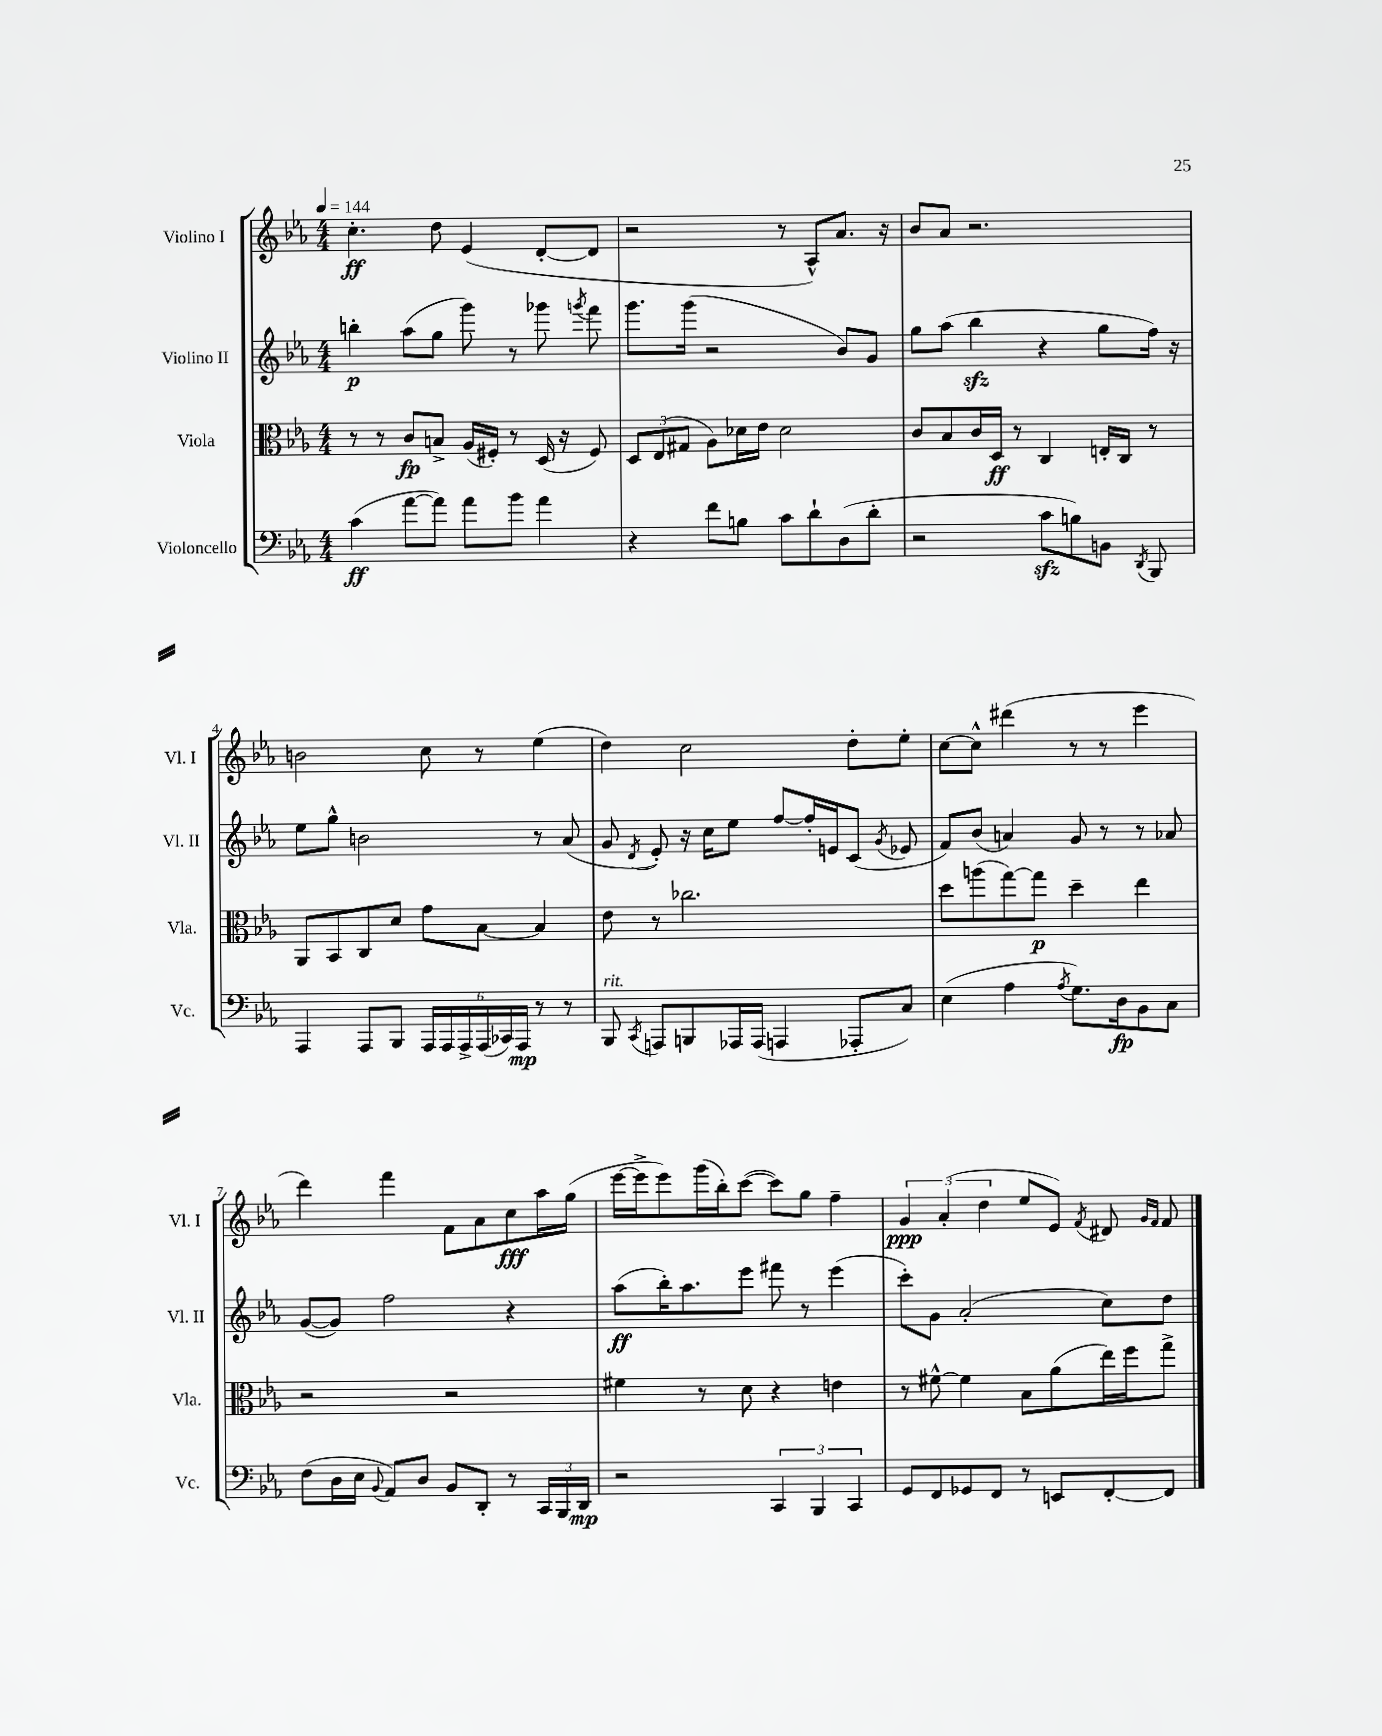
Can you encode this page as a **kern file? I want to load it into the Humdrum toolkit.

**kern	**dynam	**kern	**dynam	**kern	**dynam	**kern	**dynam
*part4	*part4	*part3	*part3	*part2	*part2	*part1	*part1
*staff4	*staff4	*staff3	*staff3	*staff2	*staff2	*staff1	*staff1
*I"Violoncello	*	*I"Viola	*	*I"Violino II	*	*I"Violino I	*
*I'Vc.	*	*I'Vla.	*	*I'Vl. II	*	*I'Vl. I	*
*clefF4	*	*clefC3	*	*clefG2	*	*clefG2	*
*k[b-e-a-]	*	*k[b-e-a-]	*	*k[b-e-a-]	*	*k[b-e-a-]	*
*M4/4	*	*M4/4	*	*M4/4	*	*M4/4	*
*MM144	*	*MM144	*	*MM144	*	*MM144	*
=1	=1	=1	=1	=1	=1	=1	=1
(4c\	ff	8r	.	4bbn'\	p	4.cc'\	ff
.	.	8r	.	.	.	.	.
[8a-\L	.	8c/L	fp	(8aa-\L	.	.	.
8a-\J])	.	8Bn^/J	.	8gg\J	.	8dd\	.
8a-\L	.	(16A-/LL	.	8ggg\)	.	(4e-/	.
.	.	16F#X'/JJ)	.	.	.	.	.
8b-\J	.	8r	.	8r	.	.	.
4a-\	.	(16D/	.	8ggg-X\	.	[8d'/L	.
.	.	16r	.	.	.	.	.
.	.	.	.	8qgggn/	.	.	.
.	.	8F#/)	.	8fff\	.	8d/J]	.
=2	=2	=2	=2	=2	=2	=2	=2
4r	.	12D/L	.	8.ggg\L	.	2r	.
.	.	(12E-/	.	.	.	.	.
.	.	12G#X/J	.	.	.	.	.
.	.	.	.	(16ggg\Jk	.	.	.
8f\L	.	8A-\L)	.	2r	.	.	.
8Bn\J	.	16d-X\L	.	.	.	.	.
.	.	16e-\JJ	.	.	.	.	.
8c\L	.	2d-\	.	.	.	8r	.
8d`\	.	.	.	.	.	8A-^^/L)	.
(8D\	.	.	.	8b-/L)	.	8.a-/J	.
8d'\J	.	.	.	8g/J	.	.	.
.	.	.	.	.	.	16r	.
=3	=3	=3	=3	=3	=3	=3	=3
2r	.	8c/L	.	8gg\L	.	8b-/L	.
.	.	8B-/	.	(8aa-\J	.	8a-/J	.
.	.	16c/L	.	4bb-zz\	.	2.r	.
.	.	16D/JJ	ff	.	.	.	.
.	.	8r	.	.	.	.	.
8czz\L	.	4C/	.	4r	.	.	.
8Bn\)	.	.	.	.	.	.	.
8BBn\J	.	16En'/LL	.	8gg\L	.	.	.
.	.	16C/JJ	.	.	.	.	.
8qDD/	.	.	.	.	.	.	.
8BBB-/	.	8r	.	16ff\Jk)	.	.	.
.	.	.	.	16r	.	.	.
!!LO:LB:g=z
=4	=4	=4	=4	=4	=4	=4	=4
4AAA-/	.	8AA-/L	.	8ee-\L	.	2bn\	.
.	.	8BB-/	.	8gg^^\J	.	.	.
8AAA-/L	.	8C/	.	2bn\	.	.	.
8BBB-/J	.	8d/J	.	.	.	.	.
24AAA-/LL	.	8g\L	.	.	.	8cc\	.
24AAA-/	.	.	.	.	.	.	.
24AAA-^/	.	.	.	.	.	.	.
(24AAA-/	.	[8B-\J	.	.	.	8r	.
24CC-X/)	.	.	.	.	.	.	.
24AAA-/JJ	mp	.	.	.	.	.	.
8r	.	4B-/]	.	8r	.	(4ee-\	.
8r	.	.	.	(8a-/	.	.	.
=5	=5	=5	=5	=5	=5	=5	=5
!LO:TX:a:i:t=rit.	!	!	!	!	!	!	!
8BBB-/	.	8e-\	.	8g/	.	4dd\)	.
8qCC/	.	.	.	8qd/	.	.	.
8AAAn/L	.	8r	.	8e-'/)	.	.	.
8BBBn/	.	2.cc-X\	.	16r	.	2cc\	.
.	.	.	.	16cc\KL	.	.	.
16AAA-X/L	.	.	.	8ee-\J	.	.	.
(16AAA-/JJ	.	.	.	.	.	.	.
4AAAn/	.	.	.	[8ff/L	.	.	.
.	.	.	.	16ff'/L]	.	.	.
.	.	.	.	16en/J	.	.	.
8AAA-X'/L	.	.	.	(8c/J	.	8dd'\L	.
.	.	.	.	8qg/	.	.	.
8C/J)	.	.	.	8e-X/	.	8ee-'\J	.
=6	=6	=6	=6	=6	=6	=6	=6
(4E-\	.	8dd\L	.	8f/L)	.	[8cc\L	.
.	.	(8aan\	.	(8b-/J	.	8cc^^\J]	.
4A-\	.	[8gg\)	.	4an/)	.	(4ddd#X\	.
.	.	8gg\J]	p	.	.	.	.
8qA-/	.	.	.	.	.	.	.
8.G\L)	.	4dd~\	.	8g/	.	8r	.
.	.	.	.	8r	.	8r	.
16D\k	fp	.	.	.	.	.	.
8BB-\	.	4ee-\	.	8r	.	4eee-\	.
8C\J	.	.	.	8a-X/	.	.	.
!!LO:LB:g=z
=7	=7	=7	=7	=7	=7	=7	=7
(8F\L	.	2r	.	([8g/L	.	4ddd\)	.
16D\L	.	.	.	8g/J])	.	.	.
16E-\JJ	.	.	.	.	.	.	.
8qqBB-/	.	.	.	.	.	.	.
8AA-/L)	.	.	.	2ff\	.	4fff\	.
8D/J	.	.	.	.	.	.	.
8BB-/L	.	2r	.	.	.	8f\L	.
8DD'/J	.	.	.	.	.	8a-\	.
8r	.	.	.	4r	.	8cc\	fff
24CC/LL	.	.	.	.	.	16aa-\L	.
24BBB-/	.	.	.	.	.	.	.
.	.	.	.	.	.	(16gg\JJ	.
24DD/JJ	mp	.	.	.	.	.	.
=8	=8	=8	=8	=8	=8	=8	=8
2r	.	4f#X\	.	(8aa-\L	ff	[16eee-\LL	.
.	.	.	.	.	.	16eee-^\J]	.
.	.	.	.	16bb-'\K)	.	8eee-\)	.
.	.	.	.	8.aa-\	.	.	.
.	.	8r	.	.	.	(16ggg\L	.
.	.	.	.	.	.	16bb-'\J)	.
.	.	8d\	.	8eee-\J	.	([8ccc\J	.
6CC/	.	4r	.	8fff#X\	.	8ccc\L])	.
.	.	.	.	8r	.	8gg\J	.
6BBB-/	.	.	.	.	.	.	.
.	.	4en\	.	(4eee-\	.	4ff~\	.
6CC/	.	.	.	.	.	.	.
=9	=9	=9	=9	=9	=9	=9	=9
8GG/L	.	8r	.	8ccc'\L)	.	6g/	ppp
8FF/	.	[8f#X^^\	.	8g\J	.	.	.
.	.	.	.	.	.	(6a-'/	.
8GG-X/	.	4f#\]	.	(2a-'/	.	.	.
.	.	.	.	.	.	6dd\	.
8FF/J	.	.	.	.	.	.	.
8r	.	8B-\L	.	.	.	8ee-/L	.
8EEn/L	.	(8a-\	.	.	.	8e-/J)	.
.	.	.	.	.	.	8qf/	.
[8FF'/	.	16ee-\L)	.	8cc\L)	.	8d#X/	.
.	.	16ff\J	.	.	.	.	.
.	.	.	.	.	.	16qqg/LL	.
.	.	.	.	.	.	16qqf/JJ	.
8FF/J]	.	8gg^\J	.	8dd\J	.	8f/	.
==	==	==	==	==	==	==	==
*-	*-	*-	*-	*-	*-	*-	*-
